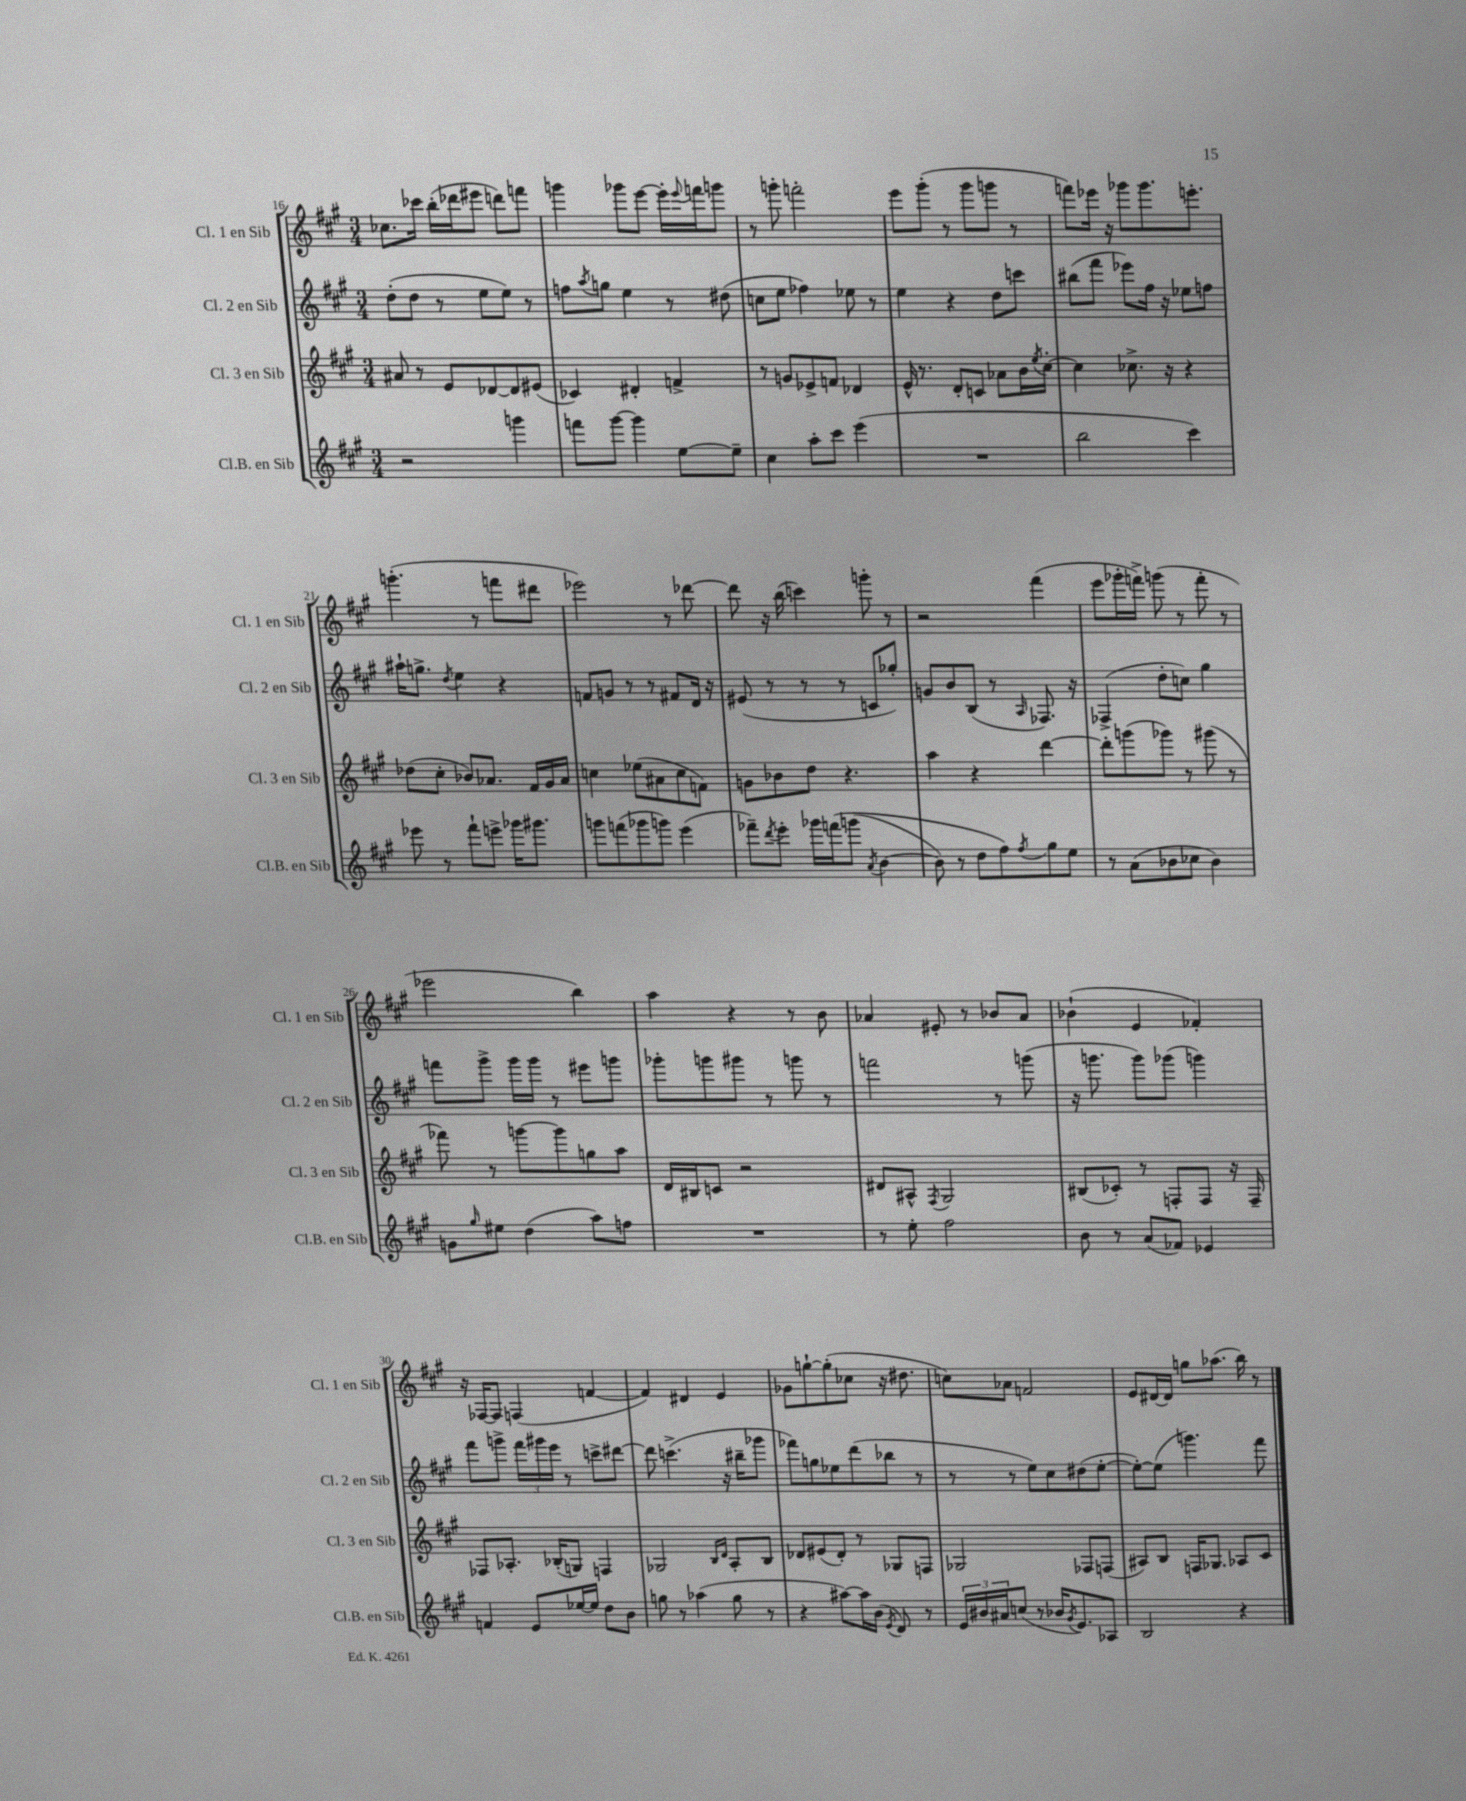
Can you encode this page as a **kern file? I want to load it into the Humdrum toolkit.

**kern	**kern	**kern	**kern
*part4	*part3	*part2	*part1
*staff4	*staff3	*staff2	*staff1
*I"Cl.B. en Sib	*I"Cl. 3 en Sib	*I"Cl. 2 en Sib	*I"Cl. 1 en Sib
*I'Cl.B. en Sib	*I'Cl. 3 en Sib	*I'Cl. 2 en Sib	*I'Cl. 1 en Sib
*clefG2	*clefG2	*clefG2	*clefG2
*k[f#c#g#]	*k[f#c#g#]	*k[f#c#g#]	*k[f#c#g#]
*M3/4	*M3/4	*M3/4	*M3/4
=16	=16	=16	=16
2r	8a#X/	(8dd'\L	8.cc-X\L
.	8r	8dd\J	.
.	.	.	16ccc-X\Jk
.	8e/L	8r	(16bb'\LL
.	.	.	16ddd-X\J
.	[8d-X/	8ee\L	8eee#X\J
4gggn\	8d-/]	8ee\J)	8dddn\L)
.	(8e#X/J	8r	8fffn\J
=17	=17	=17	=17
8fffn\L	4c-X/)	8ffn\L	4gggn\
.	.	8qaa/	.
[8ggg#\J	.	8ggn\J	.
4ggg#\]	4d#X'/	4ee\	8ggg-X\L
.	.	.	[8eee\J
[8ee\L	4fn^/	8r	16eee'\LL]
.	.	.	8qqeee/
.	.	.	16fffn\J
8ee~\J]	.	(8dd#X\	8gggn\J
=18	=18	=18	=18
4cc#\	8r	8ccn\L	8r
.	8gn/L	8ee\J	8gggn'\
8aa'\L	8e-X^/	4ff-X\)	2fffn'\
8ccc#\J	8fn/J	.	.
(4eee\	4d-X/	8ee-X\	.
.	.	8r	.
=19	=19	=19	=19
2.r	16e^^/	4ee\	8eee\L
.	8.r	.	.
.	.	.	(8ggg#'\J
.	8d'/L	4r	8r
.	8cn/J	.	8ggg#\L
.	8a-X\L	8dd\L	8gggn\J
.	16b\L	8cccn\J	8r
.	8qee/	.	.
.	[16cc#'\JJ	.	.
=20	=20	=20	=20
2bb\	4cc#\]	(8bb#X\L	8fffn\L)
.	.	8fff#\J	16eee-X\Jk
.	.	.	16r
.	8.cc-X^\	8eee-X\L)	8ggg-X\L
.	.	16ff#\Jk	8.ggg-\
.	16r	16r	.
4ccc#\)	4r	8ee-X\L	.
.	.	.	8.eeen'\J
.	.	8ffn\J	.
!!LO:LB:g=z
=21	=21	=21	=21
8eee-X\	(8dd-X\L	16aa#X`\KL	(4.gggn'\
.	.	8.ggn^\J	.
8r	8cc#'\J	.	.
.	.	8qdd/	.
8fff#`\L	8b-X/L)	4ee\	.
8eeen^\J	8.a-X/J	.	8r
16ggg-X\KL	.	4r	8fffn\L
8.ggg#X\J	16f#/LL	.	.
.	16g#/	.	8ddd#X\J
.	16a-/JJ	.	.
=22	=22	=22	=22
8gggn\L	4ccn\	8fn/L	2eee-X\)
(8fffn\	.	8gn/J	.
8ggg-X\	(8ee-X\L	8r	.
8gggn\J)	8a#X\	8r	.
(4eee\	8cc\	8f#X/L	8r
.	8fn\J)	16d/Jk	[8ddd-X\
.	.	16r	.
=23	=23	=23	=23
8fff-X~\L)	8gn\L	(8e#X/	8ddd-\]
8qddd/	.	.	.
8eee'\J	8b-X\	8r	16r
.	.	.	(16bb\
16ggg-X\LL	8dd\J	8r	4cccn\)
(16fffn\J	.	.	.
(8gggn\J	4.r	8r	.
8qa/	.	.	.
[4b\	.	8cn/L	8gggn'\
.	.	8gg-X'/J)	8r
=24	=24	=24	=24
8b\])	4aa\	8gn/L	2r
8r	.	8b/	.
8dd\L	4r	(8B/J	.
8ff#\)	.	8r	.
8qff#/	.	16qqA/	.
8gg#\	[4ddd\	8.F-X/)	(4fff#\
8ee\J	.	.	.
.	.	16r	.
=25	=25	=25	=25
8r	8ddd'\L]	(4F-X^/	8eee\L
(8a\L	(8gggn\	.	16ggg-X'\L
.	.	.	16fffn^\JJ)
8b-X\	8ggg-X\J)	8dd'\L	(8gggn\
8cc-X\J	8r	8ccn\J)	8r
4b-\)	(8ggg#X\	4gg#\	8fff'\
.	8r	.	8r
!!LO:LB:g=z
=26	=26	=26	=26
8gn\L	8fff-X\)	8fffn\L	2eee-X\
16qqgg#/	.	.	.
8ee#X\J	8r	8ggg#^\J	.
(4dd\	[8gggn\L	16ggg#\LL	.
.	.	16ggg#\JJ	.
.	8ggg\]	8r	.
8aa\L)	8ggn\	8eee#X\L	4bb\)
8ffn\J	8aa\J	8gggn\J	.
=27	=27	=27	=27
2.r	16d/LL	8ggg-X'\L	4aa\
.	16B#X/J	.	.
.	8cn/J	8gggn\	.
.	2r	8ggg#X\J	4r
.	.	8r	.
.	.	8gggn\	8r
.	.	8r	8b\
=28	=28	=28	=28
8r	8d#X/L	2fffn\	4a-X/
8ee'\	8A#X^^/J	.	.
.	8qF#/	.	.
2ff#\	2G#/	.	8e#X'/
.	.	.	8r
.	.	8r	8b-X/L
.	.	(8gggn\	8a-/J
=29	=29	=29	=29
8b\	(8B#X/L	16r	(4b-X`\
.	.	8.gggn\	.
8r	8c-X'/J)	.	.
(8a/L	8r	8ggg\L)	4e/
8f-X/J)	8Fn'/L	(8ggg-X\J	.
4e-X/	8F/J	4gggn\)	4f-X'/)
.	16r	.	.
.	16F~/	.	.
!!LO:LB:g=z
=30	=30	=30	=30
4fn/	8F-X/L	8fff#\L	16r
.	.	.	[16F-X/KL
.	8.A-X'/J	8gggn^\J	8F-/J]
8e/L	.	24fff#\LL	(4Fn/
.	.	24ggg#X\	.
.	(16B-X'/KL	.	.
.	.	24eee\JJ	.
[16ee-X/L	8Gn/J)	8r	.
16ee-/JJ]	.	.	.
8dd\L	4Fn/	8cccn^\L	[4fn/
8b\J	.	[8ddd#X\J	.
=31	=31	=31	=31
8ggn\	2G-X/	8ddd#\]	4f/])
8r	.	(4.cccn^\	.
(4aa-X\	.	.	4d#X/
.	16qqB/LL	.	.
.	16qqd/JJ	.	.
8gg\	8A'/L	16r	4e/
.	.	16bb#X~\KL	.
8r	8B/J	8ggg-X\J	.
=32	=32	=32	=32
4r	8d-X/L	8fff-X\L)	8g-X\L
.	(8e#X/	8ggn\	[8ggn`\
[8aa#X\L)	8d-'/J)	8ee-X\	(8gg'\]
16aa#\L]	8r	(8ddd\	8cc-X\J
(16b\JJ	.	.	.
8qe/	.	.	.
8d/)	8G-X/L	8bb-X\J	16r
.	.	.	8.dd#X\
8r	8Fn/J	8r	.
=33	=33	=33	=33
24e/LL	2G-X/	8r	8ccn\L)
24b#X/	.	.	.
24a#X/J	.	.	.
(8ccn/J	.	8r	8a-X\J
8r	.	8ee\L)	2fn/
16b-X/KL	.	8cc#\	.
8qg#/	.	.	.
8.e/)	.	.	.
.	8F-X/L	(8dd#X\	.
8A-X/J	(8Fn/J	[8ee'\J	.
=34	=34	=34	=34
2B/	8A#X/L)	8ee'\L_)	8e/L
.	8B/J	(8ee\J]	[16d#X/L
.	.	.	16d#/JJ]
.	16Fn/KL	4.gggn\)	8ggn\L
.	8.G-X/J	.	.
.	.	.	(8.aa-X\J
4r	8A-X/L	.	.
.	.	.	16bb\)
.	8c#/J	8fff#\	8r
==	==	==	==
*-	*-	*-	*-
